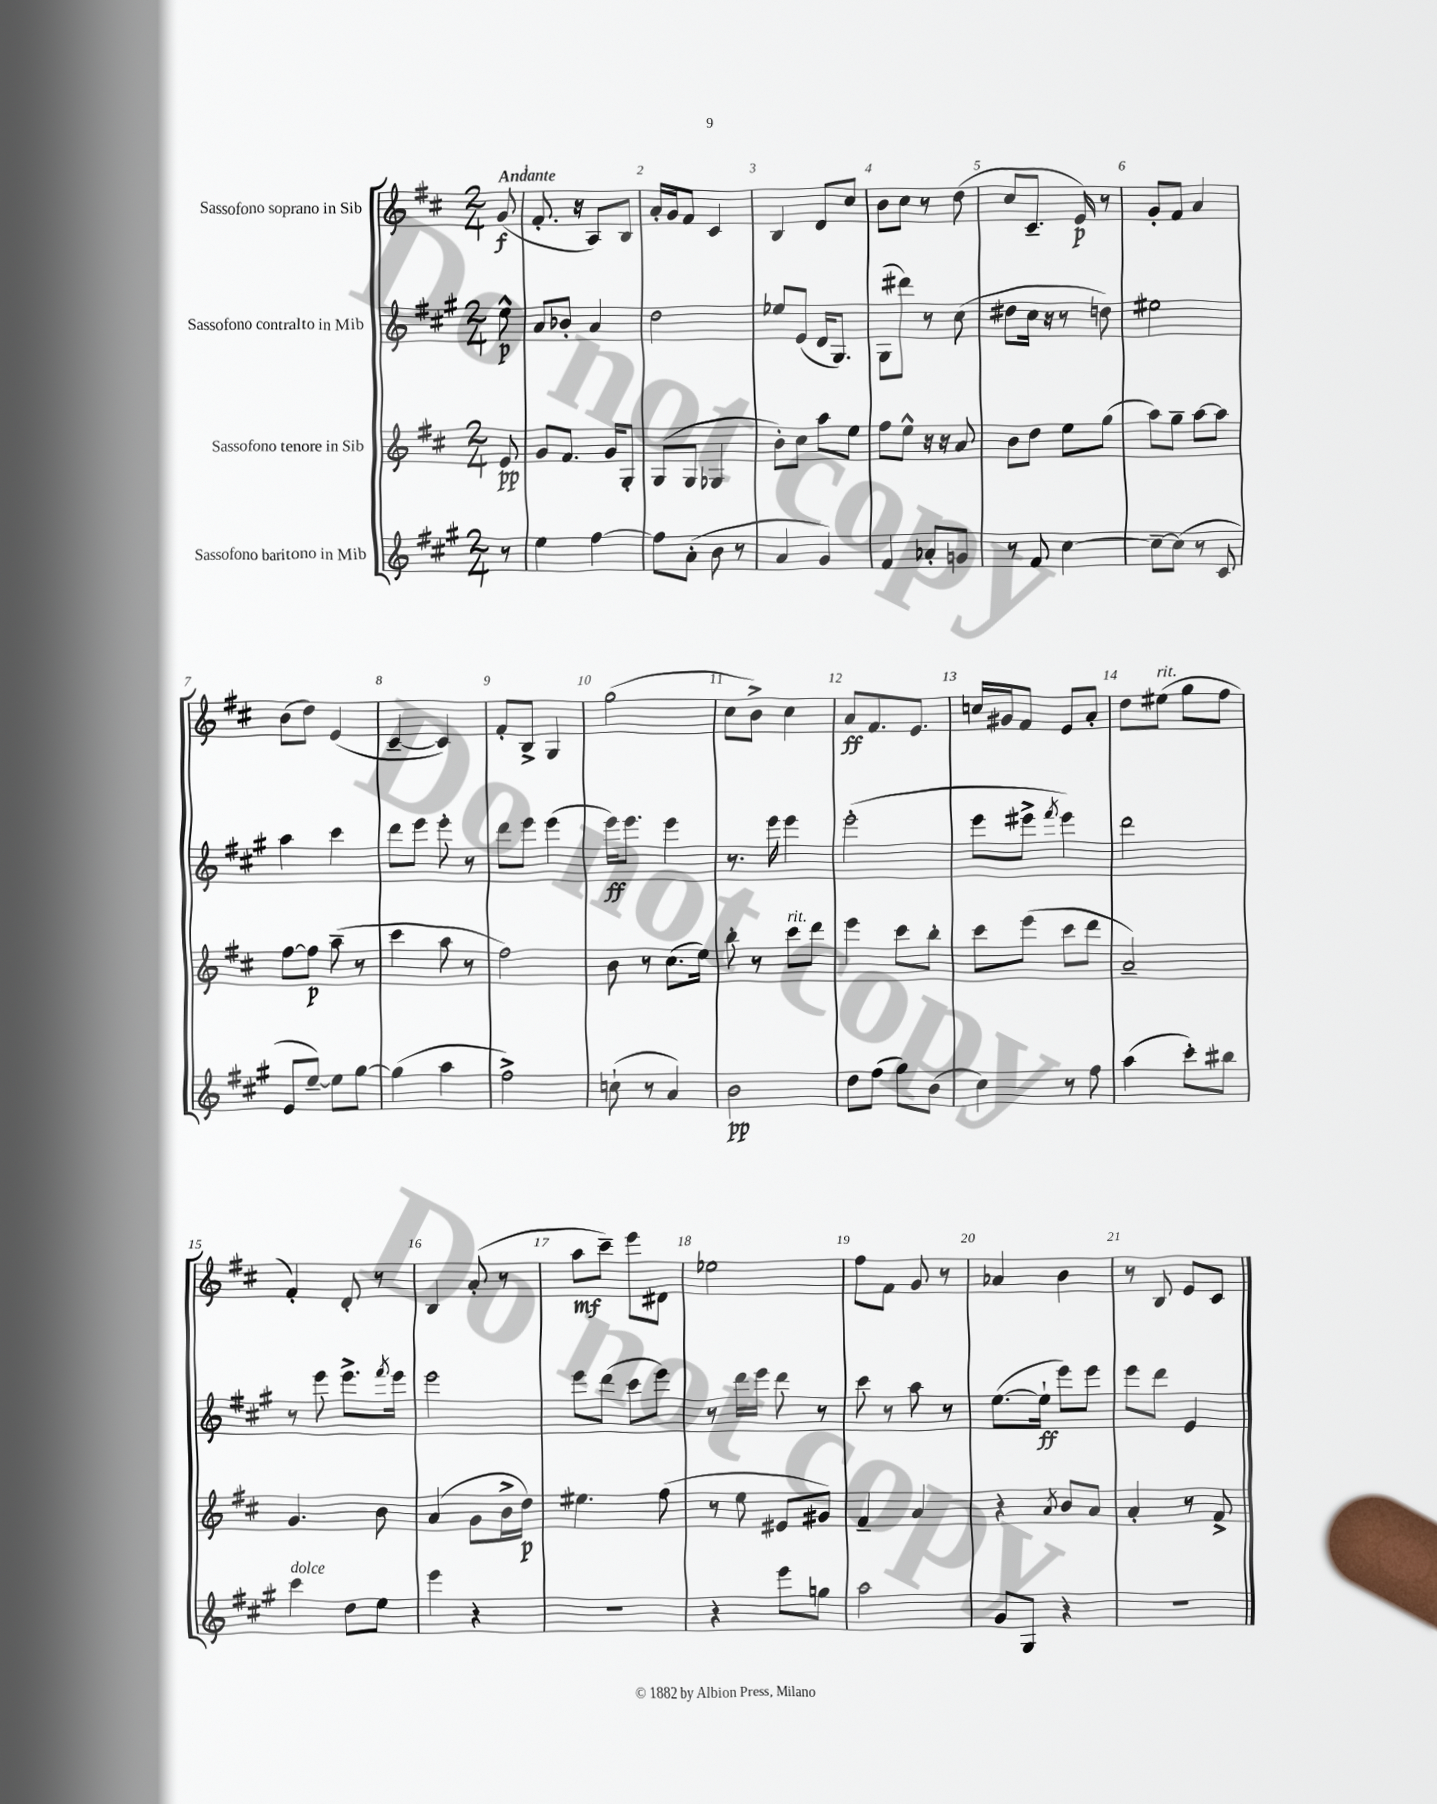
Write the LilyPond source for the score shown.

<<
\new StaffGroup <<
\new Staff = "s0" \with { instrumentName = "Sassofono soprano in Sib" } {
    \clef treble \key d \major \numericTimeSignature \time 2/4 \partial 8 \tempo "Andante"
    g'8\f( |
    fis'8.-. r16 a8) b8 |
    a'16-. g'16 fis'8 cis'4 |
    b4 d'8 cis''8 |
    b'8 cis''8 r8 d''8( |
    cis''8 cis'8.-- e'16\p) r8 |
    g'8-. fis'8 a'4 |
    b'8( d''8) e'4( |
    cis'4~-- cis'4) |
    fis'8-. b8-> g4 |
    g''2( |
    cis''8 b'8->) cis''4 |
    a'8\ff fis'8. e'8. |
    c''16 gis'16 fis'8 e'8 a'8-. |
    d''8 eis''8^\markup { \italic "rit." }( g''8 fis''8 |
    fis'4-.) d'8-. r8 |
    b4 a'8-.( r8 |
    a''8\mf cis'''8--) e'''8 dis'8 |
    ees''2 |
    fis''8 fis'8 g'8 r8 |
    aes'4 b'4 |
    r8 b8 e'8 cis'8 \bar "|." |
}
\new Staff = "s1" \with { instrumentName = "Sassofono contralto in Mib" } {
    \clef treble \key a \major \numericTimeSignature \time 2/4 \partial 8
    e''8-^\p |
    a'8 bes'8-. a'4 |
    d''2 |
    ees''8 e'8( d'16 gis8.) |
    gis8( dis'''8) r8 cis''8( |
    dis''8 cis''16 r16 r8 d''8) |
    eis''2 |
    a''4 cis'''4 |
    d'''8 e'''8 e'''8-. r8 |
    d'''8 e'''8 e'''4( |
    e'''16\ff) e'''8. e'''4 |
    r8. e'''16 e'''4 |
    e'''2-.( |
    e'''8 eis'''8-> \acciaccatura { fis'''8 } eis'''4) |
    d'''2 |
    r8 e'''8 e'''8.-> \acciaccatura { fis'''8 } e'''16 |
    e'''2 |
    e'''8 d'''8( cis'''8 e'''8) |
    r8 d'''16 e'''16 d'''8 r8 |
    cis'''8 r8 a''8 r8 |
    e''8.~( e''16-!\ff e'''8) e'''8 |
    e'''8 d'''8 e'4 \bar "|." |
}
\new Staff = "s2" \with { instrumentName = "Sassofono tenore in Sib" } {
    \clef treble \key d \major \numericTimeSignature \time 2/4 \partial 8
    e'8\pp |
    g'8 fis'8. g'16 g8-. |
    g8( g8 ges4 |
    b'8-.) cis''8 a''8 e''8 |
    fis''8 e''8-^ r16 r16 a'8 |
    b'8 d''8 e''8 g''8( |
    a''8) g''8-- a''8~ a''8 |
    fis''8~ fis''8\p a''8--( r8 |
    cis'''4 a''8 r8 |
    fis''2) |
    b'8 r8 cis''8.( e''16) |
    b''8-. r8 cis'''8^\markup { \italic "rit." } d'''8 |
    e'''4 cis'''8 b''8-. |
    cis'''8 e'''8( cis'''8 d'''8 |
    a'2--) |
    g'4. b'8 |
    a'4( g'8 b'16-> d''16\p) |
    eis''4. fis''8( |
    r8 e''8 eis'8 gis'8) |
    fis'4-- a'4 |
    r4 \acciaccatura { a'8 } b'8 a'8 |
    a'4-. r8 fis'8-> \bar "|." |
}
\new Staff = "s3" \with { instrumentName = "Sassofono baritono in Mib" } {
    \clef treble \key a \major \numericTimeSignature \time 2/4 \partial 8
    r8 |
    e''4 fis''4~ |
    fis''8 a'8-.( b'8 r8 |
    a'4 gis'4) |
    fis'4 aes'8-. g'8 |
    r8 fis'8 cis''4~ |
    cis''8~-- cis''8( r8 cis'8 |
    e'8 e''8~--) e''8 gis''8~ |
    gis''4( a''4 |
    fis''2->) |
    c''8-!( r8 a'4) |
    b'2\pp |
    d''8 fis''8( gis''8) b'8( |
    cis''4) r8 fis''8 |
    a''4( cis'''8-.) bis''8 |
    cis'''4^\markup { \italic "dolce" } d''8 e''8 |
    e'''4 r4 |
    R2 |
    r4 e'''8 g''8 |
    a''2 |
    gis'8 gis8 r4 |
    R2 \bar "|." |
}
>>
>>
\layout { \context { \Score \override BarNumber.break-visibility = ##(#f #t #t) barNumberVisibility = #all-bar-numbers-visible } }
